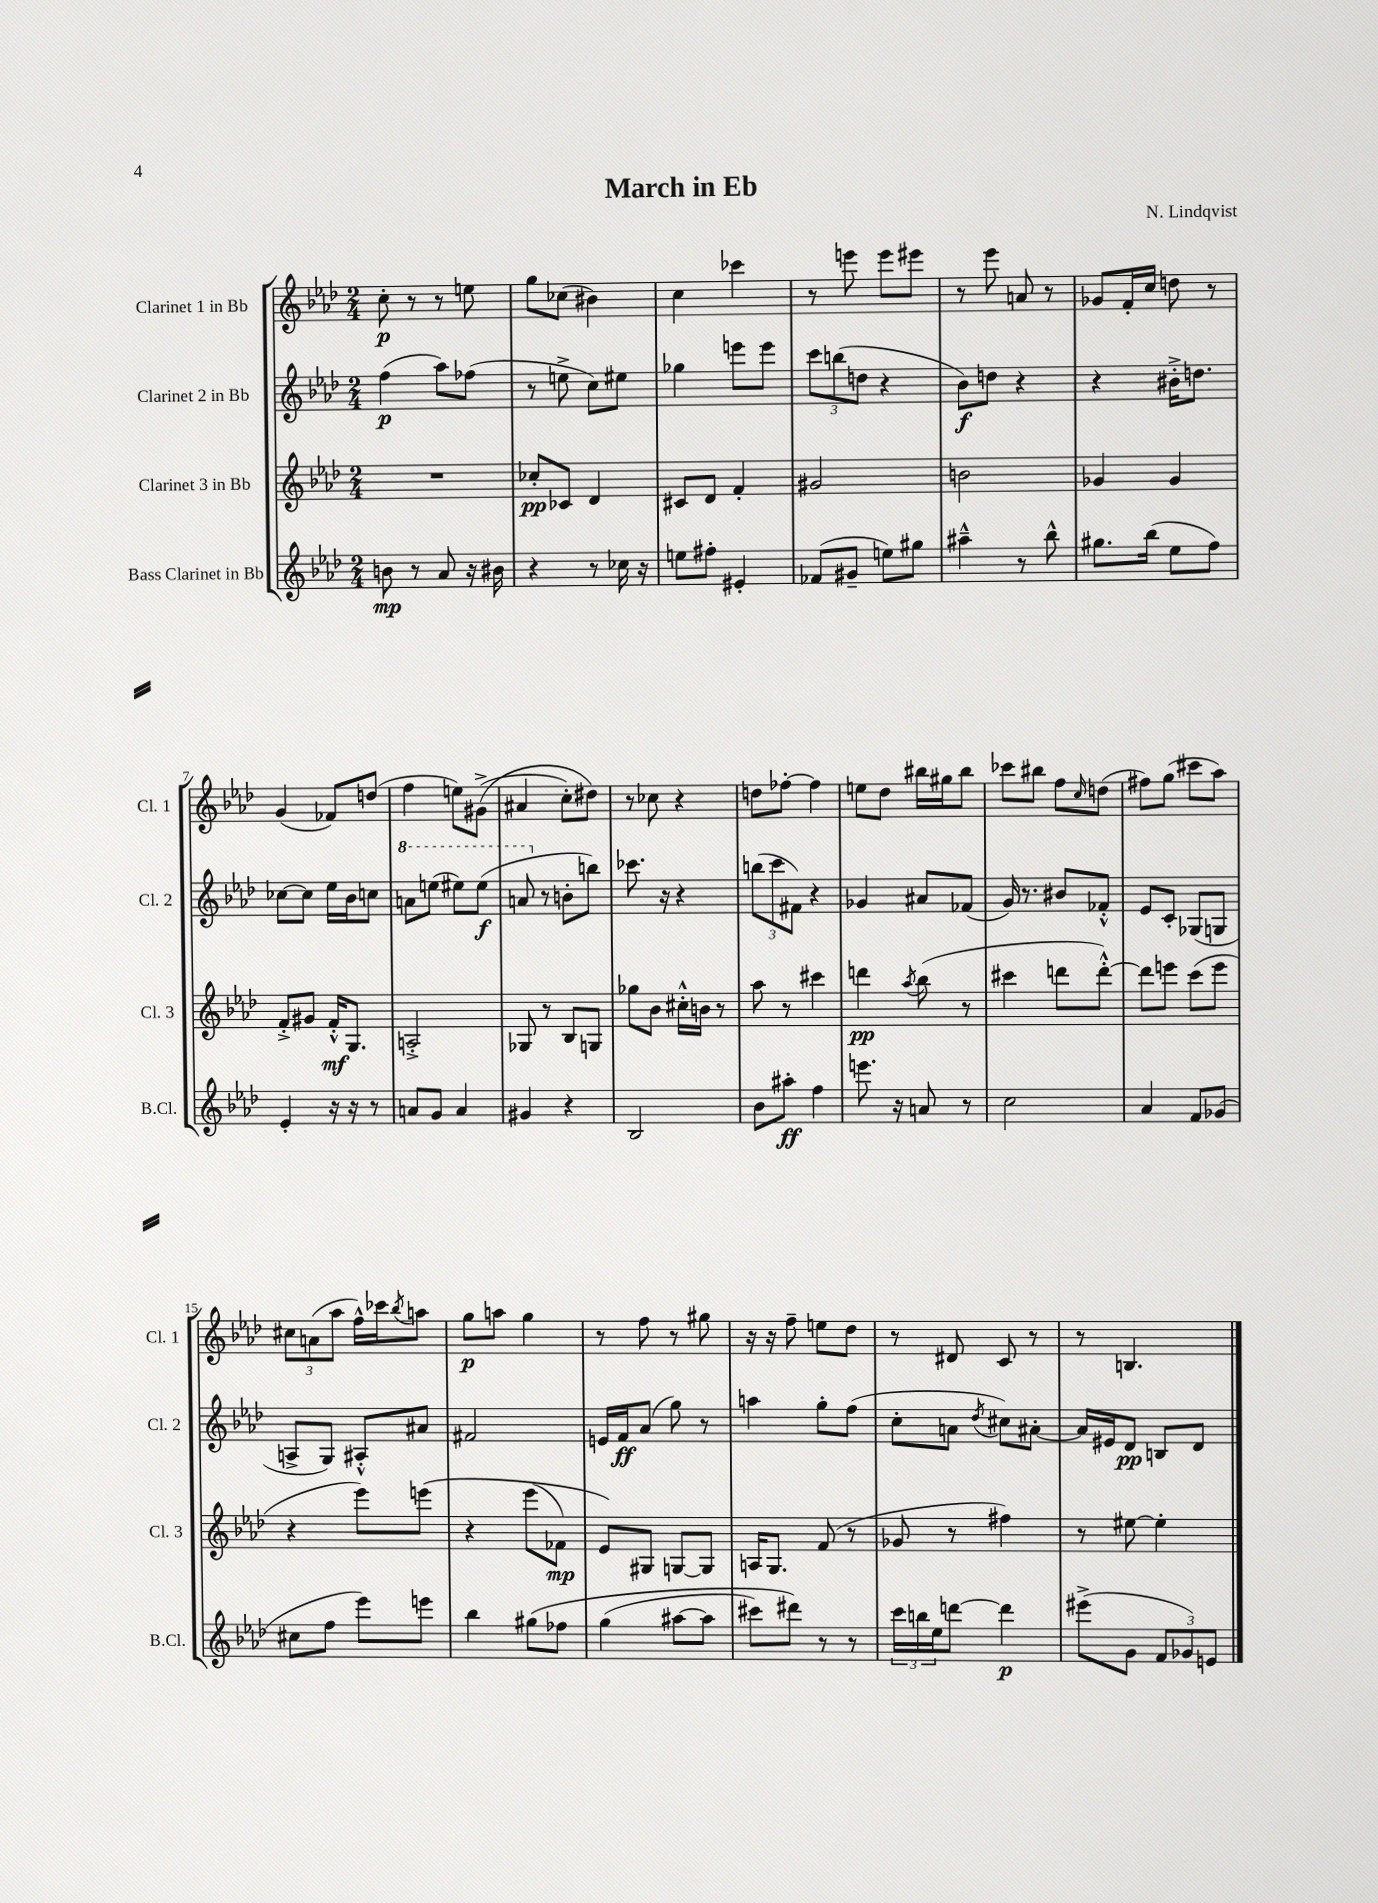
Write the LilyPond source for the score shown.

\header { title = "March in Eb" composer = "N. Lindqvist" }
<<
\new StaffGroup <<
\new Staff = "s0" \with { instrumentName = "Clarinet 1 in Bb" shortInstrumentName = "Cl. 1" } {
    \clef treble \key aes \major \numericTimeSignature \time 2/4
    c''8-.\p r8 r8 e''8 |
    g''8 ces''8( bis'4) |
    c''4 ces'''4 |
    r8 e'''8 e'''8 eis'''8 |
    r8 ees'''8 a'8 r8 |
    ges'8 f'16-. c''16 d''8 r8 |
    g'4( fes'8) d''8( |
    f''4 e''8) gis'8->(\( |
    ais'4 c''8-.) dis''8\) |
    r8 ces''8 r4 |
    d''8 fes''8~-. fes''4 |
    e''8 des''8 bis''16 gis''16 bis''8 |
    ces'''8 bis''8 f''8 \grace { c''16 } d''8( |
    fis''8) g''8( cis'''8 aes''8) |
    \tuplet 3/2 { cis''8 a'8( aes''8 } f''16-^) ces'''16 \acciaccatura { bes''8 } a''8 |
    g''8\p a''8 g''4 |
    r8 f''8 r8 gis''8 |
    r16 r16 f''8-- e''8 des''8 |
    r8 dis'8 c'8 r8 |
    r8 b4. \bar "|." |
}
\new Staff = "s1" \with { instrumentName = "Clarinet 2 in Bb" shortInstrumentName = "Cl. 2" } {
    \clef treble \key aes \major \numericTimeSignature \time 2/4
    f''4\p( aes''8) fes''8( |
    r8 e''8-> c''8) eis''8 |
    ges''4 e'''8 e'''8 |
    \tuplet 3/2 { c'''8 b''8( d''8 } r4 |
    bes'8\f) d''8 r4 |
    r4 bis'16-.-> d''8. |
    ces''8~ ces''8 ees''16 bes'16 c''8 |
    \ottava #1 a''8 e'''8( eis'''8) eis'''8\f( |
    a''8 \ottava #0 r8 b'8-. b''8) |
    ces'''8. r16 r4 |
    \tuplet 3/2 { b''8( c'''8 fis'8) } r4 |
    ges'4 ais'8 fes'8( |
    g'16) r8. bis'8 fes'8-.-^ |
    ees'8 c'8-. ges8( g8 |
    a8-> g8) ais8-.-^ ais'8 |
    fis'2 |
    e'16 f'16\ff aes'8( g''8) r8 |
    a''4 g''8-. f''8( |
    c''8-. a'8 \acciaccatura { des''8 } cis''8) ais'8~-. |
    ais'16 eis'16 des'8\pp b8 des'8 \bar "|." |
}
\new Staff = "s2" \with { instrumentName = "Clarinet 3 in Bb" shortInstrumentName = "Cl. 3" } {
    \clef treble \key aes \major \numericTimeSignature \time 2/4
    R2 |
    ces''8-.\pp ces'8 des'4 |
    cis'8 des'8 f'4-. |
    gis'2 |
    b'2 |
    ges'4 ges'4 |
    f'8-.-> gis'8 f'16-.-^\mf g8. |
    a2-.-> |
    ges8 r8 bes8 g8 |
    ges''8 bes'8 cis''16-.-^ b'16 r8 |
    aes''8 r8 cis'''4 |
    d'''4\pp \acciaccatura { aes''8 } bes''8( r8 |
    cis'''4 d'''8 d'''8~-.-^) |
    d'''8 e'''8 c'''8( e'''8 |
    r4 ees'''8) e'''8\( |
    r4 ees'''8( fes'8\mp) |
    ees'8\) gis8 g8~ g8 |
    a16 g8. f'8( r8 |
    ges'8 r8 fis''4) |
    r8 eis''8~ eis''4-. \bar "|." |
}
\new Staff = "s3" \with { instrumentName = "Bass Clarinet in Bb" shortInstrumentName = "B.Cl." } {
    \clef treble \key aes \major \numericTimeSignature \time 2/4
    b'8\mp r8 aes'8 r16 bis'16 |
    r4 r8 ces''16 r16 |
    e''8 fis''8-. eis'4-. |
    fes'8( gis'8-- e''8) gis''8 |
    ais''4---^ r8 bes''8-^ |
    gis''8. bes''16( ees''8 f''8) |
    ees'4-. r16 r16 r8 |
    a'8 g'8 a'4 |
    gis'4 r4 |
    bes2 |
    bes'8 ais''8-.\ff f''4 |
    e'''8. r16 a'8 r8 |
    c''2 |
    aes'4 f'8 ges'8( |
    cis''8 f''8 ees'''8) e'''8 |
    bes''4 gis''8\( fes''8 |
    g''4( ais''8~ ais''8 |
    cis'''8) dis'''8\) r8 r8 |
    \tuplet 3/2 { c'''16 b''16 ees''16 } d'''8~ d'''4\p |
    eis'''8->( g'8 \tuplet 3/2 { f'8 ges'8) e'8 } \bar "|." |
}
>>
>>
